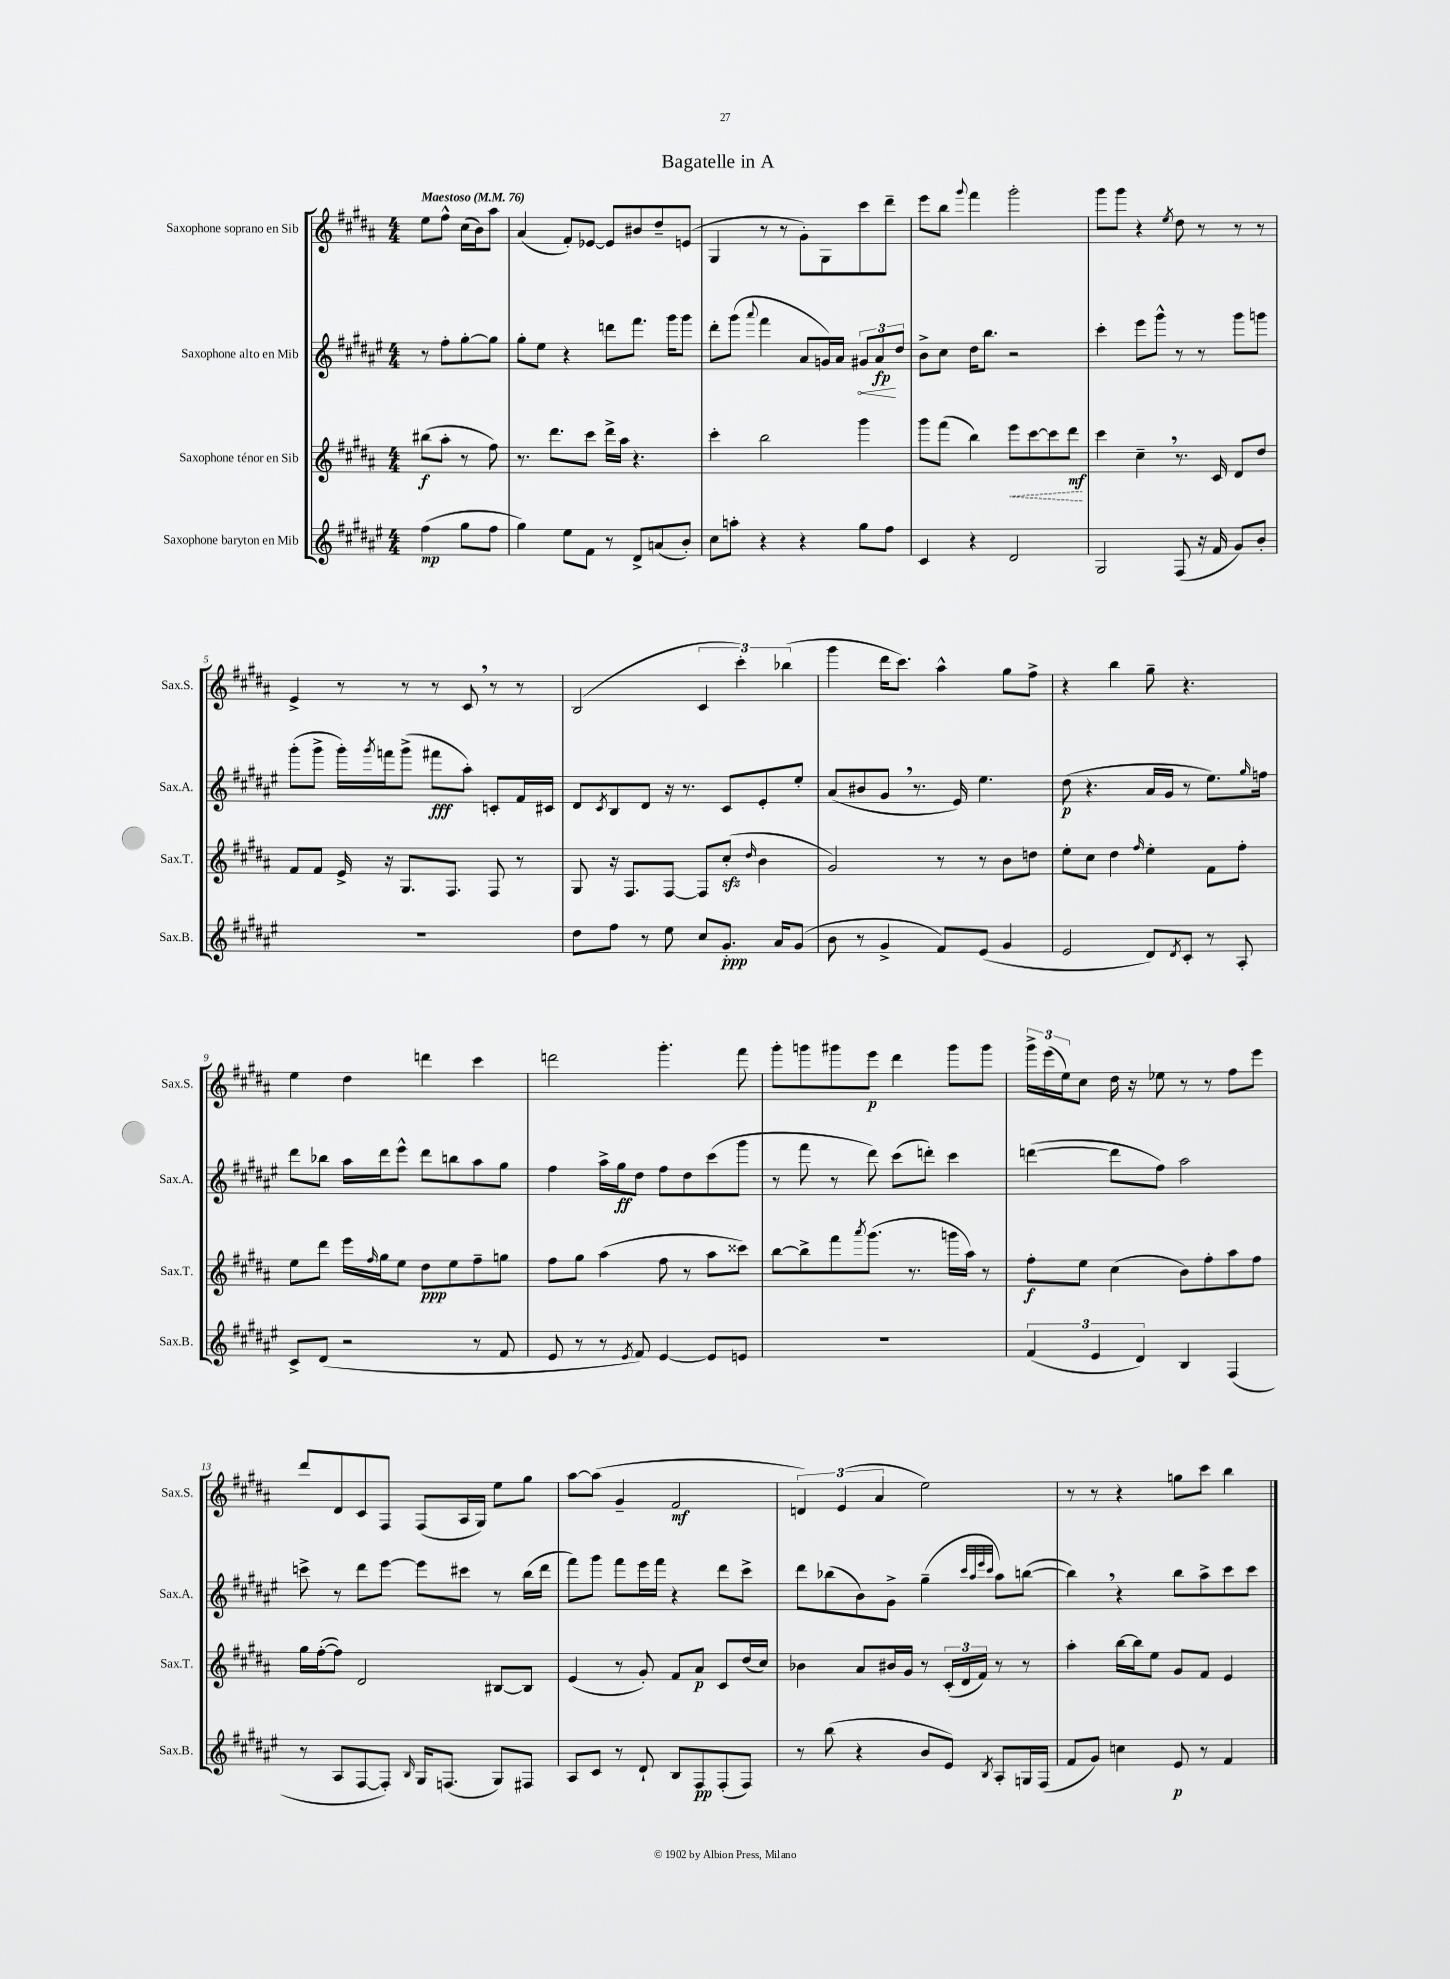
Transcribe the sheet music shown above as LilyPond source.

\header { title = "Bagatelle in A" }
<<
\new StaffGroup <<
\new Staff = "s0" \with { instrumentName = "Saxophone soprano en Sib" shortInstrumentName = "Sax.S." } {
    \clef treble \key b \major \numericTimeSignature \time 4/4 \partial 2 \tempo "Maestoso" 4 = 76
    e''8 fis''8-^ cis''16( b'16) ais''8 |
    ais'4( fis'8-.) ees'8~ ees'8 bis'8 dis''8-- e'8( |
    gis4 r8 r8 gis'8-.) gis8 cis'''8 dis'''8-- |
    e'''8 b''8 \appoggiatura { gis'''8 } fis'''4 gis'''2-. |
    gis'''8 gis'''8 r4 \acciaccatura { e''8 } dis''8 r8 r8 r8 |
    e'4-> r8 r8 r8 cis'8 \breathe r8 r8 |
    b2( \tuplet 3/2 { cis'4 cis'''4-.) bes''4( } |
    gis'''4 dis'''16 cis'''8.) ais''4-^ gis''8 fis''8-> |
    r4 b''4 gis''8-- r4. |
    e''4 dis''4 d'''4 cis'''4 |
    d'''2 gis'''4.-. fis'''8 |
    gis'''8-. g'''8 gis'''8 e'''8\p dis'''4 gis'''8 gis'''8 |
    \tuplet 3/2 { gis'''16-> e'''16( e''16) } cis''8 dis''16 r16 ees''8 r8 r8 fis''8 e'''8 |
    dis'''8 dis'8 cis'8 fis8 fis8( ais16 gis16) e''8 gis''8 |
    ais''8~ ais''8( gis'4-- fis'2\mf |
    \tuplet 3/2 { d'4) e'4( ais'4 } e''2) |
    r8 r8 r4 g''8 cis'''8 b''4 \bar "|." |
}
\new Staff = "s1" \with { instrumentName = "Saxophone alto en Mib" shortInstrumentName = "Sax.A." } {
    \clef treble \key fis \major \numericTimeSignature \time 4/4 \partial 2
    r8 fis''8-. gis''8~-. gis''8 |
    gis''8-. eis''8 r4 d'''8 fis'''8. gis'''16 gis'''8 |
    dis'''8-. gis'''8( \appoggiatura { ais'''8 } fis'''4 ais'8 g'16) ais'16 \tuplet 3/2 { \once \override Hairpin.circled-tip = ##t gis'8\< ais'8\fp\! dis''8 } |
    b'8-> cis''8 dis''16 b''8. r2 |
    cis'''4-. eis'''8 gis'''8-^ r8 r8 gis'''8 g'''8 |
    gis'''8-.( gis'''8-> gis'''16-.) \acciaccatura { gis'''8 } f'''16 gis'''8->( fis'''8\fff ais''8-.) c'8-. fis'16 cis'16 |
    dis'8 \acciaccatura { cis'8 } b8 dis'8 r16 r8. cis'8 eis'8-. eis''8-. |
    ais'8( bis'8 gis'8 \breathe r8. eis'16) eis''4. |
    dis''8\p( r4. ais'16 gis'16 r8 eis''8.) \grace { gis''16 } f''16 |
    dis'''8 bes''8 ais''16 dis'''16 eis'''8-^ dis'''8 b''8 ais''8 gis''8 |
    fis''4 ais''16-> gis''16\ff dis''8 fis''8 dis''8 cis'''8( gis'''8 |
    r8 fis'''8 r8 dis'''8) cis'''8( d'''8-.) cis'''4 |
    d'''4~( d'''8 fis''8) ais''2 |
    c'''8-> r8 dis'''8 eis'''8~ eis'''8 cis'''8 r8 b''16( dis'''16 |
    fis'''8) gis'''8 fis'''8 eis'''16 fis'''16 r4 dis'''8 cis'''8-> |
    dis'''8 bes''8( b'8) gis'8-> gis''4--( \grace { cis'''32 ais''32 eis'''32 cis'''32 } ais''8) b''8~( |
    b''4) \breathe r4 b''8 ais''8-> cis'''8 cis'''8 \bar "|." |
}
\new Staff = "s2" \with { instrumentName = "Saxophone ténor en Sib" shortInstrumentName = "Sax.T." } {
    \clef treble \key b \major \numericTimeSignature \time 4/4 \partial 2
    bis''8\f( ais''8-. r8 fis''8) |
    r8. dis'''8. cis'''8 dis'''16-> ais''16 r4. |
    cis'''4-. b''2 gis'''4 |
    gis'''8 fis'''8( b''4) \once \override Hairpin.style = #'dashed-line e'''8\< cis'''8~ cis'''8 dis'''8\mf\! |
    cis'''4 cis''4-- \breathe r8. cis'16 dis'8 dis''8 |
    fis'8 fis'8 e'16-> r16 gis8. fis8. fis8 r8 |
    gis8 r16 fis8. fis8~ fis8 cis''8-.\sfz( \grace { dis''16 } b'4 |
    gis'2) r8 r8 b'8 d''8 |
    e''8-. cis''8 dis''4 \grace { fis''16 } e''4-. fis'8 fis''8-. |
    e''8 dis'''8 e'''16 \grace { fis''16 } gis''16 e''8 dis''8\ppp e''8 fis''8-- g''8 |
    fis''8 gis''8 ais''4( fis''8 r8 ais''8 cisis'''8) |
    b''8~ b''8-> fis'''8 \acciaccatura { ais'''8 } gis'''8.( r8. g'''16 ais''16) r8 |
    fis''8-.\f e''8 cis''4( b'8) fis''8-. ais''8 fis''8 |
    gis''16 fis''16~-.( fis''8) dis'2 bis8~ bis8 |
    e'4( r8 gis'8-.) fis'8 ais'8\p cis'8 dis''16( cis''16) |
    bes'4 ais'8 bis'16 gis'16 r8 \tuplet 3/2 { cis'16-.( dis'16 fis'16) } r8 r8 |
    ais''4-. b''16~ b''16 e''8 gis'8 fis'8 e'4 \bar "|." |
}
\new Staff = "s3" \with { instrumentName = "Saxophone baryton en Mib" shortInstrumentName = "Sax.B." } {
    \clef treble \key fis \major \numericTimeSignature \time 4/4 \partial 2
    fis''4\mp( gis''8 fis''8 |
    gis''4) eis''8 fis'8 r8 dis'8-> a'8( b'8-.) |
    cis''8 a''8-. r4 r4 gis''8 fis''8 |
    cis'4 r4 dis'2 |
    gis2 fis8( r16 fis'16 gis'8) b'8-. |
    R1 |
    dis''8 fis''8 r8 eis''8 cis''8 gis'8.-.\ppp ais'16 gis'8( |
    b'8 r8 gis'4-> fis'8) eis'8( gis'4 |
    eis'2 dis'8) \acciaccatura { dis'8 } cis'8-. r8 ais8-. |
    cis'8-> dis'8( r2 r8 fis'8 |
    eis'8 r8 r8 \acciaccatura { eis'8 } fis'8) eis'4~ eis'8 e'8 |
    R1 |
    \tuplet 3/2 { fis'4( eis'4 dis'4) } b4 fis4( |
    r8 ais8 fis8~ fis8-.) \grace { b16 } gis16 f8.( gis8) fis8 |
    ais8 cis'8 r8 dis'8-! b8 fis8\pp fis8-.( fis8) |
    r8 b''8( r4 b'8 eis'8) \acciaccatura { b8 } ais8-. g16 fis16( |
    fis'8 gis'8) c''4 eis'8\p r8 fis'4 \bar "|." |
}
>>
>>
